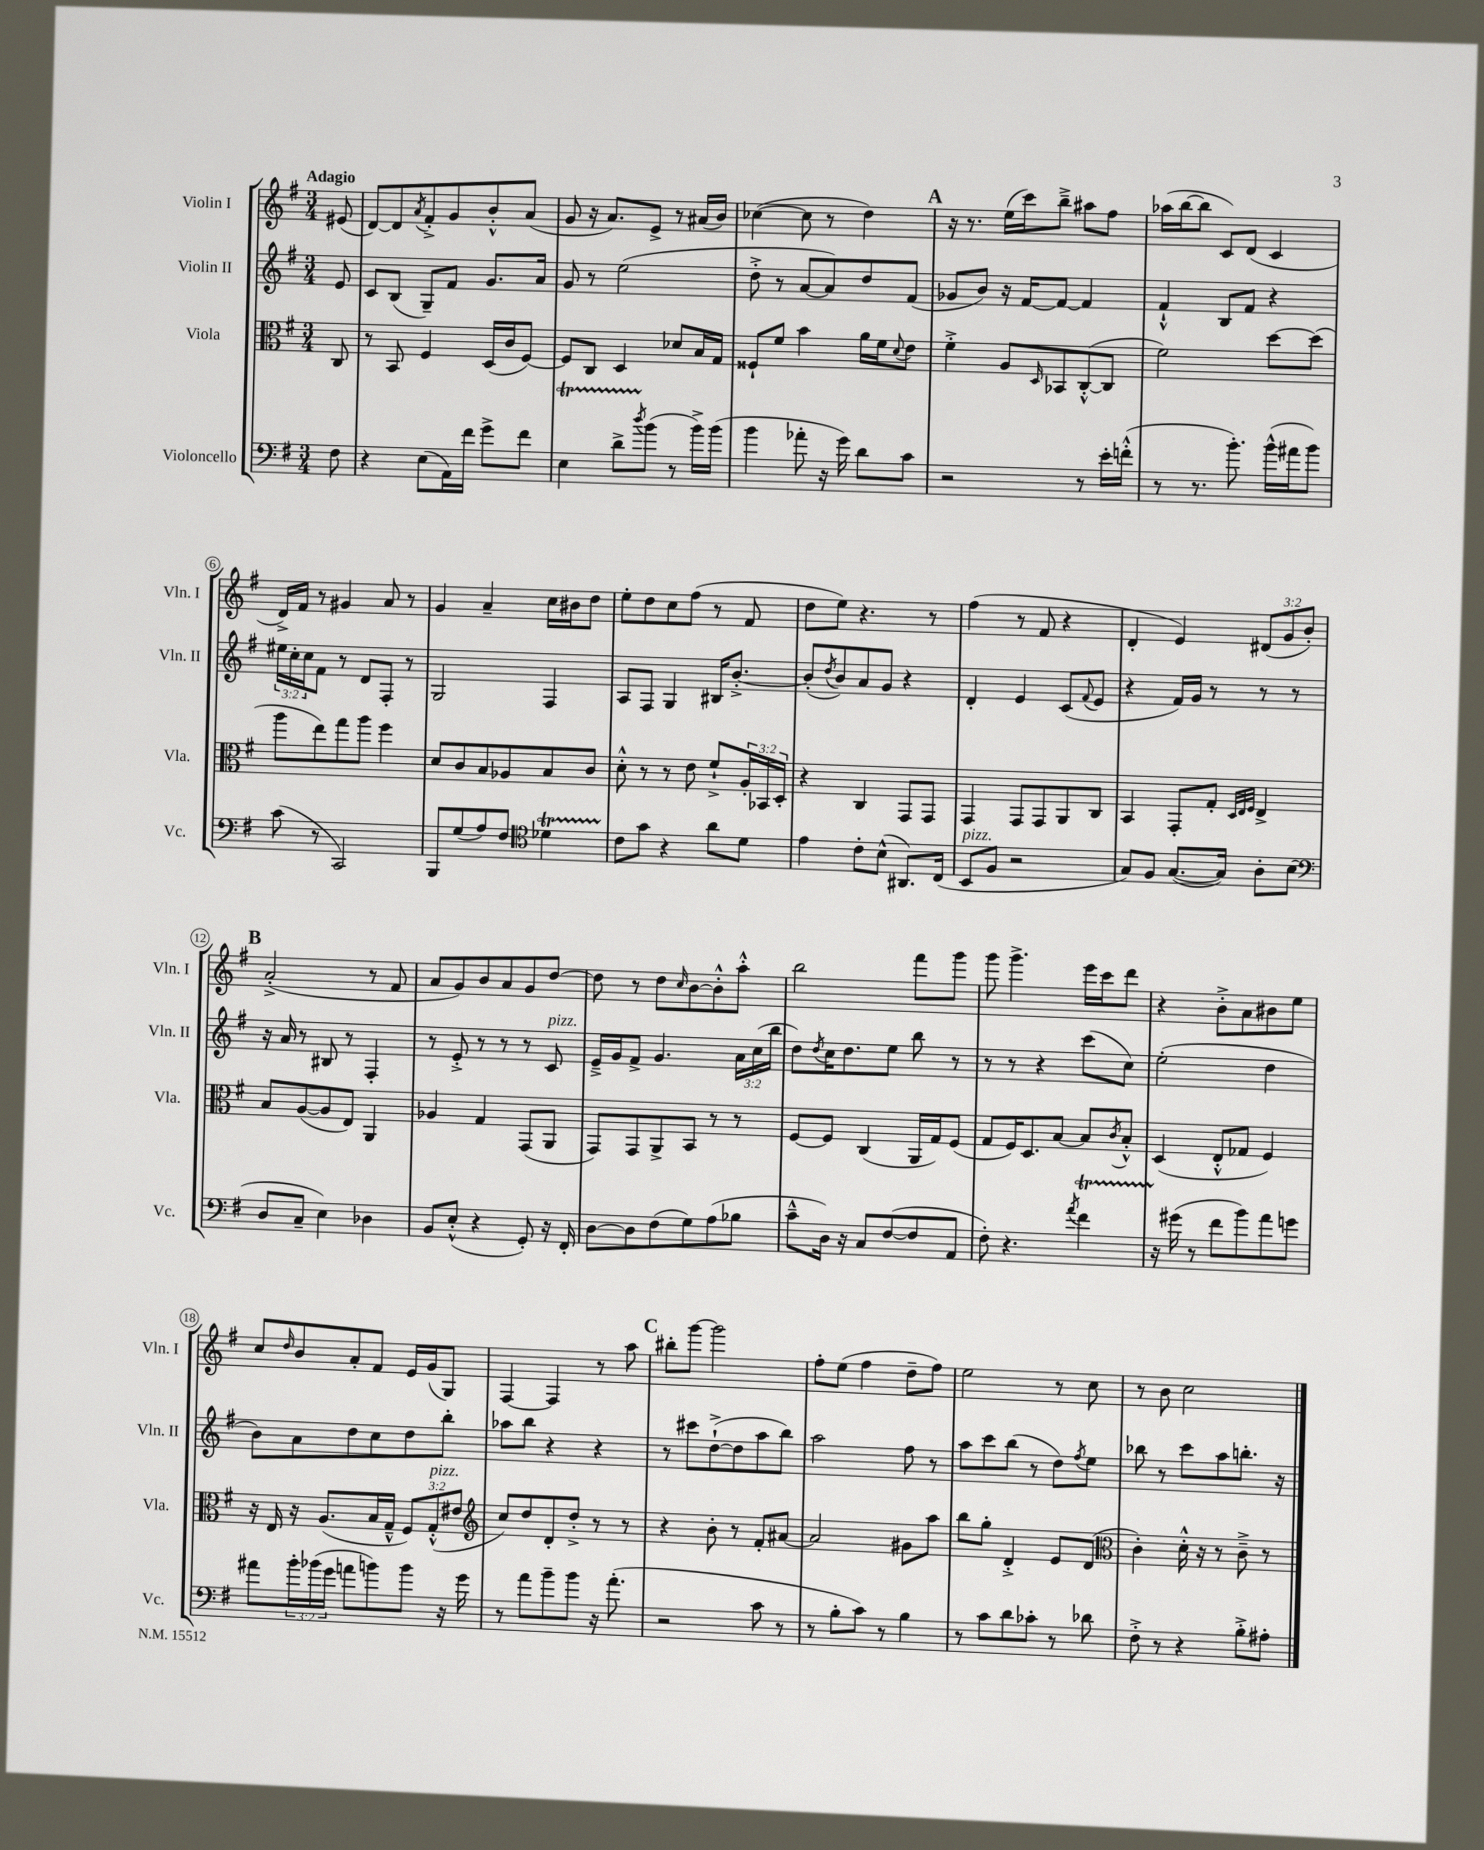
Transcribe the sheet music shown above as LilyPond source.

<<
\new StaffGroup <<
\new Staff = "s0" \with { instrumentName = "Violin I" shortInstrumentName = "Vln. I" } {
    \clef treble \key g \major \numericTimeSignature \time 3/4 \override Staff.TupletNumber.text = #tuplet-number::calc-fraction-text \partial 8 \tempo "Adagio"
    eis'8( |
    d'8~) d'8 \acciaccatura { a'8 } fis'8-.-> g'8 b'8-.-^ a'8( |
    g'8 r16 a'8.) e'8-> r8 ais'16( b'16) |
    ces''4~( ces''8 r8 d''4) |
    \mark \markup { \bold "A" } r16 r8. e''16( c'''16) b''8---> ais''8 fis''8 |
    aes''16( b''16~ b''8 c'8) d'8( c'4 |
    d'16->) fis'16 r8 gis'4 a'8 r8 |
    g'4 a'4-- c''16 bis'16 d''8 |
    e''8-. d''8 c''8 fis''8( r8 fis'8 |
    d''8 e''8) r4. r8 |
    fis''4( r8 fis'8 r4 |
    d'4-. e'4) \tuplet 3/2 { dis'8( g'8 b'8-.) } |
    \mark \markup { \bold "B" } a'2-.->( r8 fis'8 |
    a'8 g'8) b'8 a'8 g'8 d''8~ |
    d''8 r8 d''8 \grace { c''16 } b'8~ b'8-.-^ a''8-.-^ |
    b''2 fis'''8 g'''8 |
    g'''8 g'''4.-> e'''16 c'''16 d'''8 |
    r4 b'8-.-> a'8 bis'8 e''8 |
    c''8 \grace { d''16 } b'8 a'8-. fis'8 e'16 g'16( g8) |
    fis4~ fis4 r8 a''8 |
    \mark \markup { \bold "C" } bis''8-. g'''8~ g'''2 |
    fis''8-. e''8( fis''4 d''8-- fis''8) |
    e''2 r8 c''8 |
    r8 b'8 c''2 \bar "|." |
}
\new Staff = "s1" \with { instrumentName = "Violin II" shortInstrumentName = "Vln. II" } {
    \clef treble \key g \major \numericTimeSignature \time 3/4 \override Staff.TupletNumber.text = #tuplet-number::calc-fraction-text \partial 8
    e'8 |
    c'8 b8( g8--) fis'8 g'8. a'16 |
    g'8 r8 e''2( |
    d''8-.-> r8 a'8~ a'8) d''8 fis'8( |
    \mark \markup { \bold "A" } ges'8 b'8) r16 fis'16~ fis'8~ fis'4 |
    fis'4-!-^ b8 fis'8 r4 |
    \tuplet 3/2 { eis''16 c''16-. c''16 } fis'8 r8 d'8 fis8-. r8 |
    g2 fis4 |
    a8 fis8 g4 bis16 b'8.~-.-> |
    b'8-.( \acciaccatura { d''8 } b'8) a'8 g'8 r4 |
    d'4-. e'4 c'8( \appoggiatura { fis'8 } e'8 |
    r4 fis'16) g'16 r8 r8 r8 |
    \mark \markup { \bold "B" } r16 a'16 r8 bis8 r8 fis4-. |
    r8 e'8-.-> r8 r8 r8 c'8^\markup { \italic "pizz." } |
    e'16---> g'16 fis'8-> g'4. \tuplet 3/2 { a'16 c''16( b''16 } |
    d''8) \acciaccatura { d''8 } c''16 d''8. e''8 b''8 r8 |
    r8 r8 r4 c'''8( c''8) |
    e''2-.( d''4 |
    b'8) a'8 d''8 c''8 d''8 b''8-. |
    aes''8 b''8 r4 r4 |
    \mark \markup { \bold "C" } r8 cis'''8 d''8~-!->( d''8 a''8 b''8) |
    a''2 fis''8 r8 |
    a''8 c'''8 b''8( r8 d''8) \acciaccatura { fis''8 } e''8 |
    bes''8 r8 c'''8 a''8 b''8.-. r16 \bar "|." |
}
\new Staff = "s2" \with { instrumentName = "Viola" shortInstrumentName = "Vla." } {
    \clef alto \key g \major \numericTimeSignature \time 3/4 \override Staff.TupletNumber.text = #tuplet-number::calc-fraction-text \partial 8
    c8 |
    r8 b,8 fis4 d16( c'16 fis8~) |
    fis8 c8 d4 des'8 b16 g16 |
    fisis8-! fis'8 b'4 a'16 fis'16 \appoggiatura { d'8 } e'8 |
    \mark \markup { \bold "A" } fis'4-.-> a8 \grace { d16 } bes,8 c8~-.-^( c8 |
    fis'2) d''8~ d''8( |
    a''8 e''8) g''8 a''8 fis''4 |
    d'8 c'8 b8 aes8 b8 c'8 |
    d'8-.-^ r8 r8 e'8 fis'8-!-> \tuplet 3/2 { a16-. bes,16 d16-. } |
    r4 c4 g,8 g,8 |
    g,4 g,8 g,8 a,8 c8 |
    b,4 g,8-. g8-. \grace { d32 e32 fis32 } e4-> |
    \mark \markup { \bold "B" } b8 a8~( a8 e8) a,4 |
    aes4 g4 g,8( a,8 |
    g,8) g,8 a,8-> b,8 r8 r8 |
    fis8~ fis8 c4( a,16 g16) fis8( |
    g8 fis16) d8. b8~ b8 \acciaccatura { c'8 } b8-.-^ |
    d4( e8-.-^ ges8 fis4) |
    r16 e16 r16 a8.( b16 g16---^ \tuplet 3/2 { fis8) g8-.-^^\markup { \italic "pizz." }( eis'8 } |
    \clef treble c''8) d''8 d'8-. d''8-.-> r8 r8 |
    \mark \markup { \bold "C" } r4 b'8-. r8 fis'8-. ais'8~ |
    ais'2 gis'8 a''8 |
    b''8 g''8-. d'4-.-> e'8 d'8( |
    \clef alto c'4-.) d'16-.-^ r16 r8 c'8---> r8 \bar "|." |
}
\new Staff = "s3" \with { instrumentName = "Violoncello" shortInstrumentName = "Vc." } {
    \clef bass \key g \major \numericTimeSignature \time 3/4 \override Staff.TupletNumber.text = #tuplet-number::calc-fraction-text \partial 8
    fis8 |
    r4 e8( a,16) fis'16 g'8-> fis'8 |
    e4\startTrillSpan d'8-> \acciaccatura { d''8 } b'8\stopTrillSpan( r8 b'16->) b'16( |
    b'4 aes'8-. r16 g'16) d'8 c'8 |
    \mark \markup { \bold "A" } r2 r8 e'16-. f'16-.-^( |
    r8 r8. b'8.-.) b'16-^( ais'16 b'8) |
    c'8( r8 c,2) |
    b,,8 g8( a8) fis8 \clef tenor des'4\startTrillSpan |
    c'8\stopTrillSpan g'8 r4 a'8 d'8 |
    e'4 c'8-. b8-^( ais,8.) c16( |
    b,8^\markup { \italic "pizz." } fis8 r2 |
    g8) fis8 g8.~( g16) a8-. b8( |
    \mark \markup { \bold "B" } \clef bass d8 c8-- e4) des4 |
    b,8 e8-.-^( r4 g,8-.) r16 fis,16-. |
    d8~ d8 fis8( g8) a8( bes8 |
    c'8---^ d16) r16 c8 fis8~( fis8 a,8 |
    fis8-.) r4. \acciaccatura { a'8 } fis'4\startTrillSpan |
    r16 gis'16\stopTrillSpan( r8 fis'8 b'8) a'8 g'8 |
    ais'8 \tuplet 3/2 { b'16-. bes'16( g'16 } a'8 b'8) b'8 r16 g'16 |
    r8 a'8 b'8-- b'8 r16 a'8.-.( |
    \mark \markup { \bold "C" } r2 c'8 r8 |
    r8 b8-. c'8) r8 b4 |
    r8 c'8 d'8 ces'8-. r8 des'8 |
    fis8-.-> r8 r4 b8-.-> ais8-. \bar "|." |
}
>>
>>
\layout { \context { \Score \override BarNumber.stencil = #(make-stencil-circler 0.1 0.3 ly:text-interface::print) } }
